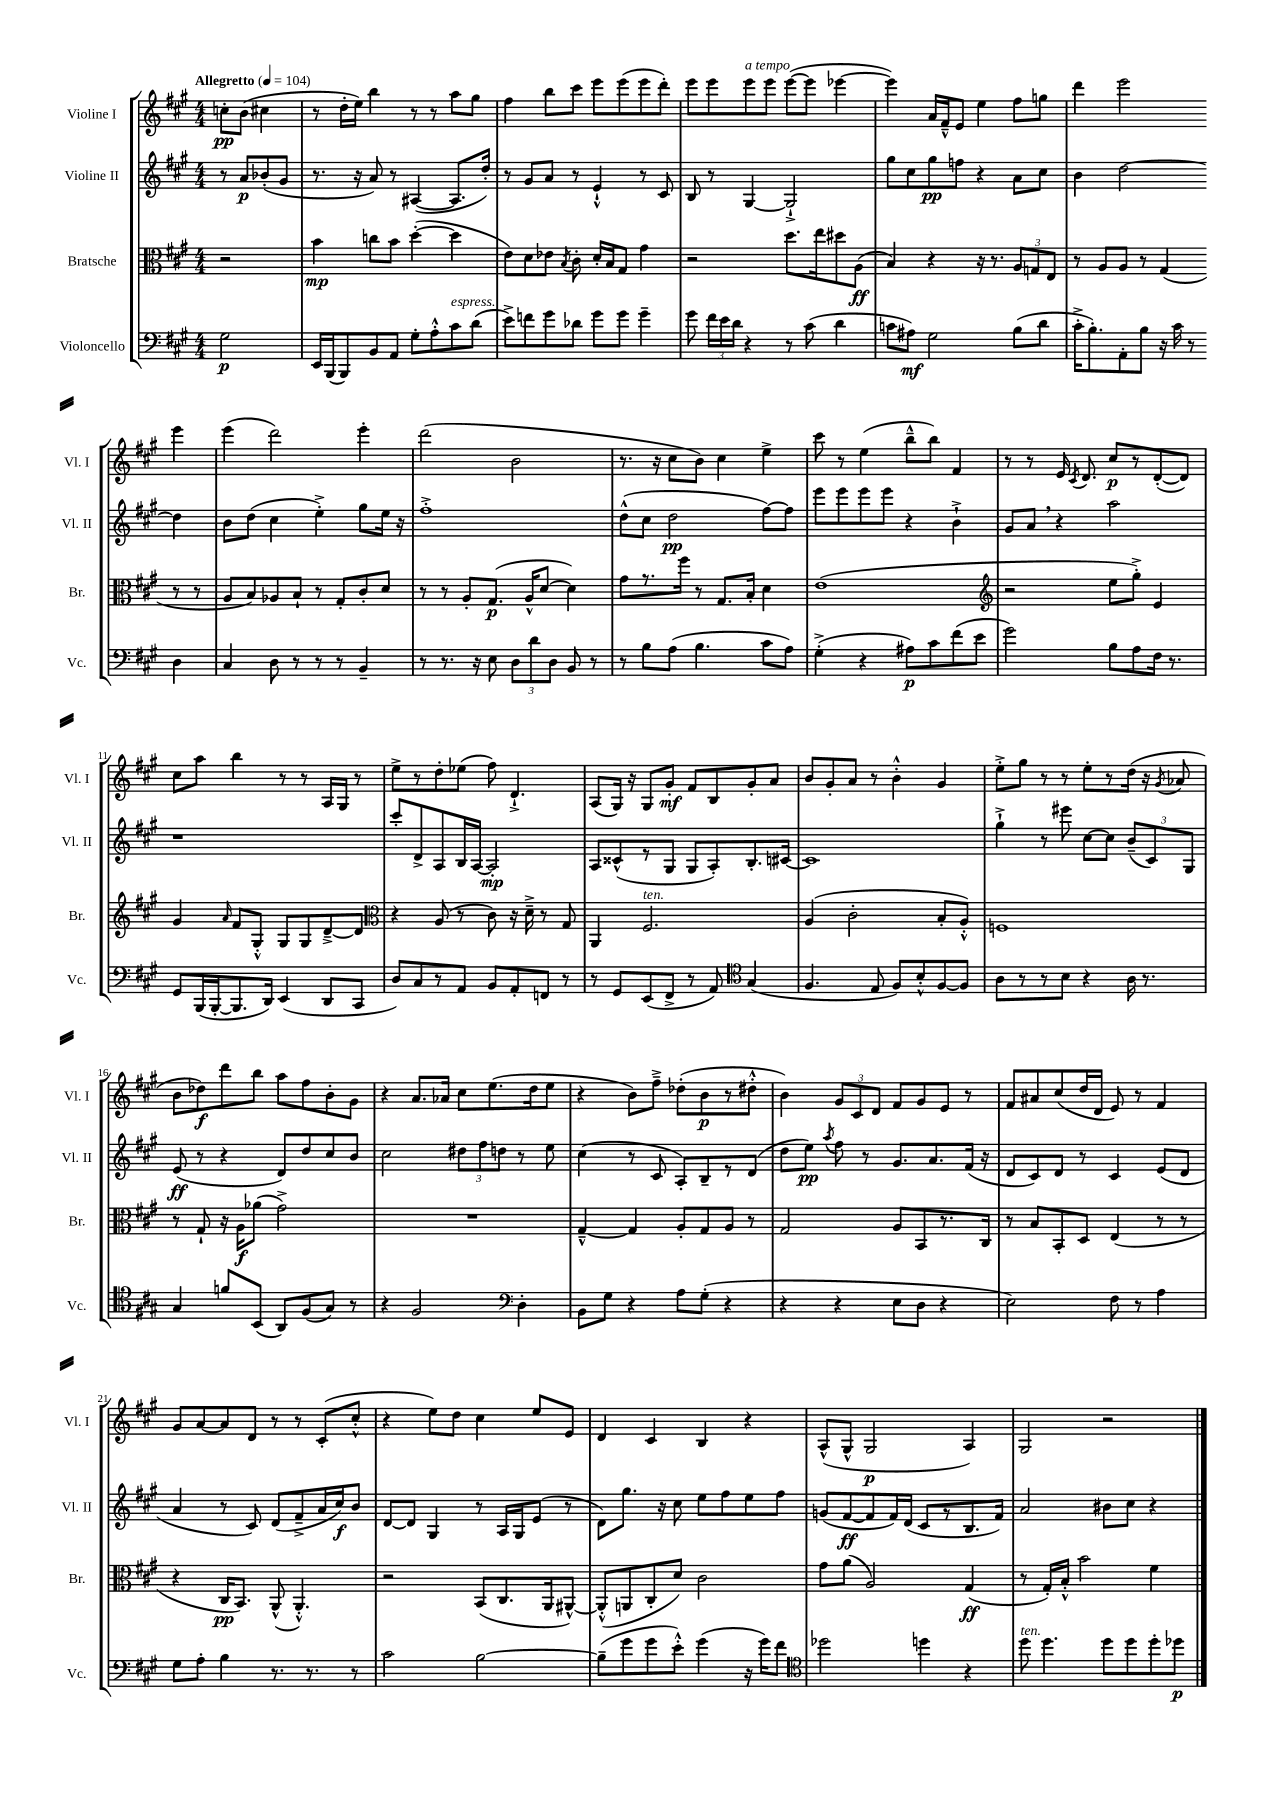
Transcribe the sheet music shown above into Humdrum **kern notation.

**kern	**dynam	**kern	**dynam	**kern	**dynam	**kern	**dynam
*part4	*part4	*part3	*part3	*part2	*part2	*part1	*part1
*staff4	*staff4	*staff3	*staff3	*staff2	*staff2	*staff1	*staff1
*I"Violoncello	*	*I"Bratsche	*	*I"Violine II	*	*I"Violine I	*
*I'Vc.	*	*I'Br.	*	*I'Vl. II	*	*I'Vl. I	*
*clefF4	*	*clefC3	*	*clefG2	*	*clefG2	*
*k[f#c#g#]	*	*k[f#c#g#]	*	*k[f#c#g#]	*	*k[f#c#g#]	*
*M4/4	*	*M4/4	*	*M4/4	*	*M4/4	*
*MM104	*	*MM104	*	*MM104	*	*MM104	*
=	=	=	=	=	=	=	=
!	!	!	!	!	!	!LO:TX:a:B:t=Allegretto	!
2G#\	p	2r	.	8r	.	8ccn'\L	pp
.	.	.	.	8a/L	p	(8b\J	.
.	.	.	.	(8b-X'/	.	4cc#X\	.
.	.	.	.	8g#/J	.	.	.
=1	=1	=1	=1	=1	=1	=1	=1
16EE/LL	.	4b\	mp	8.r	.	8r	.
(16BBB/J	.	.	.	.	.	.	.
8BBB/)	.	.	.	.	.	16dd'\LL	.
.	.	.	.	16r	.	16ee\JJ)	.
8BB/	.	8ccn\L	.	8a/)	.	4bb\	.
8AA/J	.	8b\J	.	8r	.	.	.
8G#'\L	.	([4dd'\	.	([4A#X/	.	8r	.
8A'^^\	.	.	.	.	.	8r	.
!LO:TX:a:i:t=espress.	!	!	!	!	!	!	!
8c#\	.	4dd\]	.	8.A#/L]	.	8aa\L	.
(8d\J	.	.	.	.	.	8gg#\J	.
.	.	.	.	16dd'/Jk)	.	.	.
=2	=2	=2	=2	=2	=2	=2	=2
8e^\L)	.	8e\L)	.	8r	.	4ff#\	.
8fn\	.	8d\	.	8g#/L	.	.	.
8g#\	.	8e-X\J	.	8a/J	.	8bb\L	.
.	.	8qB/	.	.	.	.	.
8d-X\J	.	8c#'\	.	8r	.	8ccc#\J	.
8g#\L	.	16d'/LL	.	4e`^^/	.	8eee\L	.
.	.	16B/J	.	.	.	.	.
8g#\J	.	8G#/J	.	.	.	(8eee\	.
4g#~\	.	4g#\	.	8r	.	8eee\	.
.	.	.	.	8c#/	.	8ddd'\J)	.
=3	=3	=3	=3	=3	=3	=3	=3
8g#\	.	2r	.	8B/	.	8eee\L	.
24f#\LL	.	.	.	8r	.	8eee\	.
24e\	.	.	.	.	.	.	.
24d\JJ	.	.	.	.	.	.	.
!	!	!	!	!	!	!LO:TX:a:i:t=a tempo	!
4r	.	.	.	[4G#/	.	8eee\	.
.	.	.	.	.	.	8eee\J	.
8r	.	8.dd\L	.	2G#`^/]	.	([8eee\L	.
(8c#\	.	.	.	.	.	8eee\J]	.
.	.	16ee\k	.	.	.	.	.
4d\	.	8dd#X\	.	.	.	[4eee-X\	.
.	.	(8A\J	ff	.	.	.	.
=4	=4	=4	=4	=4	=4	=4	=4
8cn\L	.	4B/)	.	8gg#\L	.	4eee-\])	.
8A#X\J)	mf	.	.	8cc#\	.	.	.
2G#\	.	4r	.	8gg#\	pp	16a/LL	.
.	.	.	.	.	.	16f#~^^/J	.
.	.	.	.	8ffn\J	.	8e/J	.
.	.	16r	.	4r	.	4ee\	.
.	.	8.r	.	.	.	.	.
(8B\L	.	12A/L	.	8a\L	.	8ff#\L	.
.	.	12Gn/	.	.	.	.	.
8d\J	.	.	.	8cc#\J	.	8ggn\J	.
.	.	12E/J	.	.	.	.	.
=5	=5	=5	=5	=5	=5	=5	=5
16c#'^\KL	.	8r	.	4b\	.	4ddd\	.
8.B'\)	.	.	.	.	.	.	.
.	.	8A/L	.	.	.	.	.
8AA'\	.	8A/J	.	[2dd\	.	2eee\	.
8B\J	.	8r	.	.	.	.	.
16r	.	(4G#/	.	.	.	.	.
16c#\	.	.	.	.	.	.	.
8r	.	.	.	.	.	.	.
4D\	.	8r	.	4dd\]	.	4eee\	.
.	.	8r	.	.	.	.	.
!!LO:LB:g=z
=6	=6	=6	=6	=6	=6	=6	=6
4C#/	.	8A/L	.	8b\L	.	(4eee\	.
.	.	8B/)	.	(8dd\J	.	.	.
8D\	.	8A-X/	.	4cc#\	.	2ddd\)	.
8r	.	8B`/J	.	.	.	.	.
8r	.	8r	.	4ee'^\)	.	.	.
8r	.	8G#'/L	.	.	.	.	.
4BB~/	.	8c#'/	.	8gg#\L	.	4eee'\	.
.	.	8d/J	.	16ee\Jk	.	.	.
.	.	.	.	16r	.	.	.
=7	=7	=7	=7	=7	=7	=7	=7
8r	.	8r	.	1ff#'^	.	(2ddd\	.
8.r	.	8r	.	.	.	.	.
.	.	8A'/L	.	.	.	.	.
16r	.	.	.	.	.	.	.
8E\	.	(8.G#/J	p	.	.	.	.
12D\L	.	.	.	.	.	2b\	.
.	.	16A^^/KL	.	.	.	.	.
12d\	.	.	.	.	.	.	.
.	.	[8d/J	.	.	.	.	.
12D\J	.	.	.	.	.	.	.
8BB/	.	4d\])	.	.	.	.	.
8r	.	.	.	.	.	.	.
=8	=8	=8	=8	=8	=8	=8	=8
8r	.	8g#\L	.	(8dd^^\L	.	8.r	.
8B\L	.	8.r	.	8cc#\J	.	.	.
.	.	.	.	.	.	16r	.
(8A\J	.	.	.	2dd\	pp	8cc#\L	.
.	.	16ff#\Jk	.	.	.	.	.
4.B\	.	8r	.	.	.	8b\J)	.
.	.	8.G#/L	.	.	.	4cc#\	.
.	.	16B'/Jk	.	.	.	.	.
8c#\L	.	4d\	.	[8ff#\L)	.	4ee^\	.
8A\J)	.	.	.	8ff#\J]	.	.	.
=9	=9	=9	=9	=9	=9	=9	=9
(4G#'^\	.	(1e	.	8eee\L	.	8ccc#\	.
.	.	.	.	8eee\	.	8r	.
4r	.	.	.	8eee\	.	(4ee\	.
.	.	.	.	8eee\J	.	.	.
8A#X\L)	p	.	.	4r	.	8bb~^^\L	.
8c#\	.	.	.	.	.	8bb\J)	.
(8f#\	.	.	.	4b`^\	.	4f#/	.
8e\J	.	.	.	.	.	.	.
=10	=10	=10	=10	=10	=10	=10	=10
*	*	*clefG2	*	*	*	*	*
2g#\)	.	2r	.	8g#/L	.	8r	.
.	.	.	.	8a,/J	.	8r	.
.	.	.	.	4r	.	16e/	.
.	.	.	.	.	.	8qc#/	.
.	.	.	.	.	.	8.d/	.
8B\L	.	8ee\L	.	2aa\	.	8cc#/L	p
8A\	.	8gg#'^\J)	.	.	.	8r	.
16F#\Jk	.	4e/	.	.	.	([8d'/	.
8.r	.	.	.	.	.	.	.
.	.	.	.	.	.	8d/J])	.
!!LO:LB:g=z
=11	=11	=11	=11	=11	=11	=11	=11
8GG#/L	.	4g#/	.	1r	.	8cc#\L	.
(16BBB/L	.	.	.	.	.	8aa\J	.
[16BBB'/J	.	.	.	.	.	.	.
.	.	16qqa/	.	.	.	.	.
8.BBB/]	.	8f#/L	.	.	.	4bb\	.
.	.	8G#'^^/J	.	.	.	.	.
16DD/Jk)	.	.	.	.	.	.	.
(4EE/	.	8G#/L	.	.	.	8r	.
.	.	8G#/	.	.	.	8r	.
8DD/L	.	[8d~^/	.	.	.	16A/LL	.
.	.	.	.	.	.	16G#/JJ	.
8CC#/J	.	8d/J]	.	.	.	8r	.
=12	=12	=12	=12	=12	=12	=12	=12
*	*	*clefC3	*	*	*	*	*
8D/L)	.	4r	.	8ccc#'/L	.	8ee^\L	.
8C#/	.	.	.	8d^/	.	8r	.
8r	.	(8A/	.	8A/	.	8dd'\	.
8AA/J	.	8r	.	16B/L	.	(8ee-X\J	.
.	.	.	.	[16A/JJ	.	.	.
8BB/L	.	8c#\)	.	2A'/]	mp	8ff#\)	.
8AA'/	.	16r	.	.	.	4.d`^/	.
.	.	16d~^\	.	.	.	.	.
8FFn/J	.	8r	.	.	.	.	.
8r	.	8G#/	.	.	.	.	.
=13	=13	=13	=13	=13	=13	=13	=13
8r	.	4AA/	.	8A/L	.	(8A/L	.
8GG#/L	.	.	.	(8c##X^^/	.	16G#/Jk)	.
.	.	.	.	.	.	16r	.
!	!	!LO:TX:a:i:t=ten.	!	!	!	!	!
(8EE/	.	2.F#/	.	8r	.	8G#/L	.
8FF#^/J	.	.	.	8G#/J	.	8g#'/J	mf
8r	.	.	.	8G#/L	.	8f#/L	.
8AA/)	.	.	.	8A'/)	.	8B/	.
*clefC4	*	*	*	*	*	*	*
(4G#/	.	.	.	8.B'/	.	8g#'/	.
.	.	.	.	.	.	8a/J	.
.	.	.	.	[16c#X/Jk	.	.	.
=14	=14	=14	=14	=14	=14	=14	=14
4.F#/	.	(4A/	.	1c#]	.	8b/L	.
.	.	.	.	.	.	8g#'/	.
.	.	2c#'\	.	.	.	8a/J	.
8E/	.	.	.	.	.	8r	.
8F#/L)	.	.	.	.	.	4b'^^\	.
8B'^^/	.	.	.	.	.	.	.
[8F#/	.	8B'/L	.	.	.	4g#/	.
8F#/J]	.	8A'^^/J)	.	.	.	.	.
=15	=15	=15	=15	=15	=15	=15	=15
8A\L	.	1Fn	.	4gg#`^\	.	8ee'^\L	.
8r	.	.	.	.	.	8gg#\J	.
8r	.	.	.	8r	.	8r	.
8B\J	.	.	.	8eee#X\	.	8r	.
4r	.	.	.	[8cc#\L	.	8ee'\L	.
.	.	.	.	8cc#\J]	.	8r	.
16A\	.	.	.	(12b~/L	.	(16dd\Jk	.
8.r	.	.	.	.	.	16r	.
.	.	.	.	12c#/)	.	.	.
.	.	.	.	.	.	8qg#/	.
.	.	.	.	.	.	8a-X/	.
.	.	.	.	12G#/J	.	.	.
!!LO:LB:g=z
=16	=16	=16	=16	=16	=16	=16	=16
4G#/	.	8r	.	(8e/	ff	8b\L	.
.	.	8G#`/	.	8r	.	8dd-X\)	f
8fn/L	.	16r	.	4r	.	8ddd\	.
.	.	16A\KL	f	.	.	.	.
(8BB/J	.	(8a-X\J	.	.	.	8bb\J	.
8AA/L)	.	2g#^\)	.	8d/L)	.	8aa\L	.
(8F#/	.	.	.	8dd/	.	8ff#\	.
8G#/J)	.	.	.	8cc#/	.	8b'\	.
8r	.	.	.	8b/J	.	8g#\J	.
=17	=17	=17	=17	=17	=17	=17	=17
4r	.	1r	.	2cc#\	.	4r	.
2F#/	.	.	.	.	.	8.a/L	.
.	.	.	.	.	.	16a-X/Jk	.
.	.	.	.	12dd#X\L	.	8cc#\L	.
.	.	.	.	12ff#\	.	.	.
.	.	.	.	.	.	(8.ee\	.
.	.	.	.	12ddn\J	.	.	.
*clefF4	*	*	*	*	*	*	*
4D'\	.	.	.	8r	.	.	.
.	.	.	.	.	.	16dd\k	.
.	.	.	.	8ee\	.	8ee\J	.
=18	=18	=18	=18	=18	=18	=18	=18
8BB\L	.	[4G#~^^/	.	(4cc#\	.	4r	.
8G#\J	.	.	.	.	.	.	.
4r	.	4G#/]	.	8r	.	8b\L)	.
.	.	.	.	8c#/	.	8ff#~^\J	.
8A\L	.	8A'/L	.	8A'/L)	.	(8dd-X'\L	.
(8G#'\J	.	8G#/	.	8B~/	.	8b\	p
4r	.	8A/J	.	8r	.	8r	.
.	.	8r	.	(8d/J	.	8dd#X'^^\J	.
=19	=19	=19	=19	=19	=19	=19	=19
4r	.	2G#/	.	8dd\L	.	4b\)	.
.	.	.	.	8ee\J)	pp	.	.
.	.	.	.	8qaa/	.	.	.
4r	.	.	.	8ff#\	.	12g#/L	.
.	.	.	.	.	.	12c#/	.
.	.	.	.	8r	.	.	.
.	.	.	.	.	.	12d/J	.
8E\L	.	8A/L	.	8.g#/L	.	8f#/L	.
8D\J	.	8BB/	.	.	.	8g#/	.
.	.	.	.	8.a/	.	.	.
4r	.	8.r	.	.	.	8e/J	.
.	.	.	.	(16f#/Jk	.	8r	.
.	.	16C#/Jk	.	16r	.	.	.
=20	=20	=20	=20	=20	=20	=20	=20
2E\)	.	8r	.	8d/L	.	8f#/L	.
.	.	8B/L	.	8c#/)	.	8a#X/	.
.	.	8BB'/	.	8d/J	.	(8cc#/	.
.	.	8D/J	.	8r	.	16dd/L	.
.	.	.	.	.	.	16d/JJ	.
8F#\	.	(4E/	.	4c#/	.	8e/)	.
8r	.	.	.	.	.	8r	.
4A\	.	8r	.	(8e/L	.	4f#/	.
.	.	8r	.	8d/J	.	.	.
!!LO:LB:g=z
=21	=21	=21	=21	=21	=21	=21	=21
8G#\L	.	4r	.	4a/	.	8g#/L	.
8A'\J	.	.	.	.	.	[8a/	.
4B\	.	16C#/KL	pp	8r	.	8a/]	.
.	.	8.BB/J)	.	.	.	.	.
.	.	.	.	8c#/)	.	8d/J	.
8.r	.	(8AA^^/	.	(8d/L	.	8r	.
.	.	4.AA'^^/)	.	8f#~^/	.	8r	.
8.r	.	.	.	.	.	.	.
.	.	.	.	16a/L	.	(8c#'/L	.
.	.	.	.	16cc#/J)	f	.	.
8r	.	.	.	8b/J	.	8cc#'^^/J	.
=22	=22	=22	=22	=22	=22	=22	=22
2c#\	.	2r	.	[8d/L	.	4r	.
.	.	.	.	8d/J]	.	.	.
.	.	.	.	4G#/	.	8ee\L)	.
.	.	.	.	.	.	8dd\J	.
[2B\	.	(8BB/L	.	8r	.	4cc#\	.
.	.	8.C#/	.	16A/LL	.	.	.
.	.	.	.	16G#/J	.	.	.
.	.	.	.	(8e/J	.	8ee/L	.
.	.	16AA/k	.	.	.	.	.
.	.	[8AA#X^^/J)	.	8r	.	8e/J	.
=23	=23	=23	=23	=23	=23	=23	=23
(8B~\L]	.	(8AA#'^^/L]	.	8d\L)	.	4d/	.
8g#\	.	8AAn/	.	8.gg#\J	.	.	.
8g#\	.	8C#'/	.	.	.	4c#/	.
.	.	.	.	16r	.	.	.
8e'^^\J)	.	8d/J)	.	8cc#\	.	.	.
(4g#\	.	2c#\	.	8ee\L	.	4B/	.
.	.	.	.	8ff#\	.	.	.
16r	.	.	.	8ee\	.	4r	.
16g#\KL)	.	.	.	.	.	.	.
8f#\J	.	.	.	8ff#\J	.	.	.
=24	=24	=24	=24	=24	=24	=24	=24
*clefC4	*	*	*	*	*	*	*
2dd-X\	.	8g#\L	.	(8gn/L	.	(8A^^/L	.
.	.	(8a\J	.	[8f#/	ff	8G#^^/J	.
.	.	2A/)	.	8f#/]	.	2G#/	p
.	.	.	.	16f#/L)	.	.	.
.	.	.	.	(16d/JJ	.	.	.
4ddn\	.	.	.	8c#/L	.	.	.
.	.	.	.	8r	.	.	.
4r	.	(4G#/	ff	8.B/	.	4A/)	.
.	.	.	.	16f#/Jk)	.	.	.
=25	=25	=25	=25	=25	=25	=25	=25
!LO:TX:a:i:t=ten.	!	!	!	!	!	!	!
8dd\	.	8r	.	2a/	.	2G#/	.
4.dd\	.	16G#'/LL)	.	.	.	.	.
.	.	16B'^^/JJ	.	.	.	.	.
.	.	2b\	.	.	.	.	.
8dd\L	.	.	.	8b#X\L	.	2r	.
8dd\	.	.	.	8cc#\J	.	.	.
8dd'\	.	4f#\	.	4r	.	.	.
8dd-X\J	p	.	.	.	.	.	.
==	==	==	==	==	==	==	==
*-	*-	*-	*-	*-	*-	*-	*-
